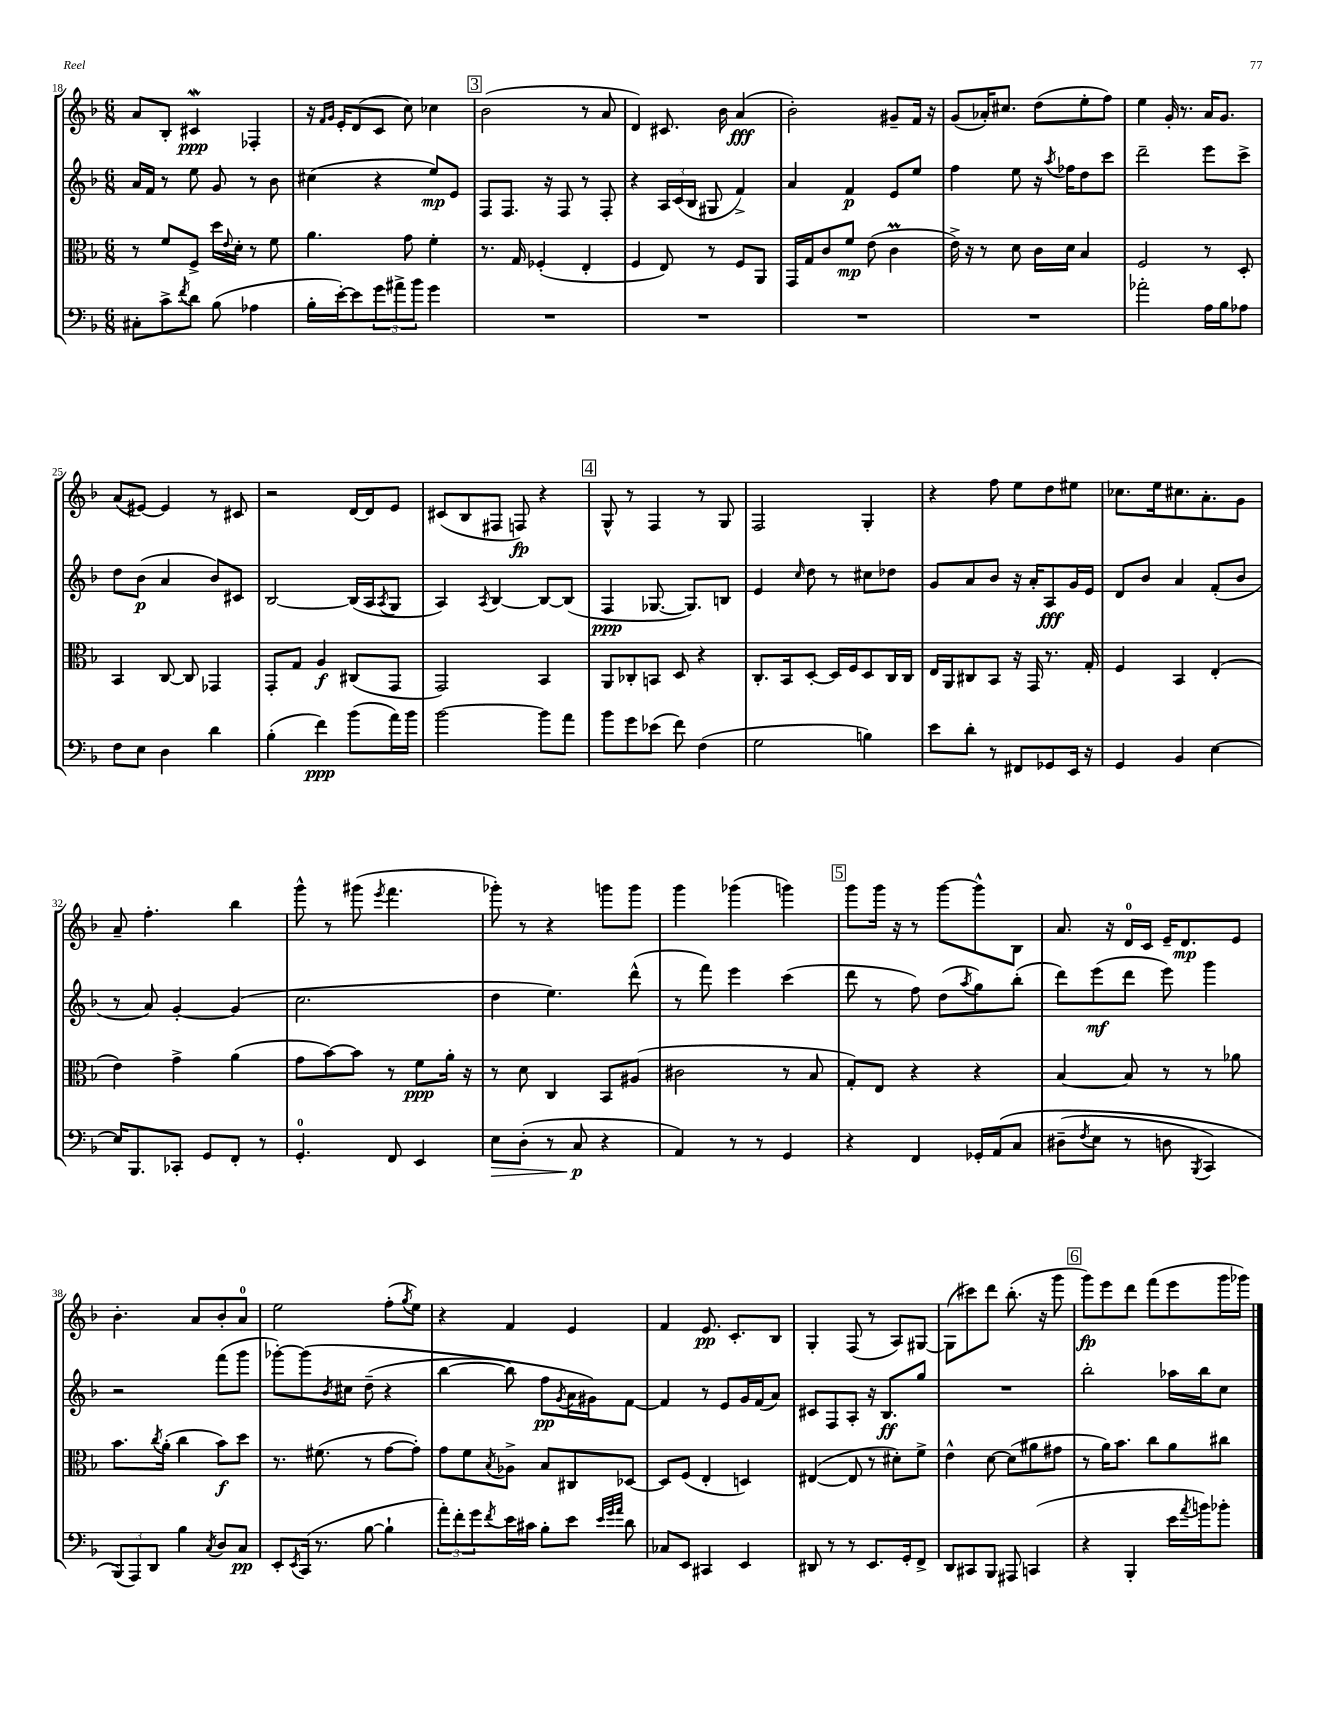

**kern	**dynam	**kern	**dynam	**kern	**dynam	**kern	**dynam
*part4	*part4	*part3	*part3	*part2	*part2	*part1	*part1
*staff4	*staff4	*staff3	*staff3	*staff2	*staff2	*staff1	*staff1
*clefF4	*	*clefC3	*	*clefG2	*	*clefG2	*
*k[b-]	*	*k[b-]	*	*k[b-]	*	*k[b-]	*
*M6/8	*	*M6/8	*	*M6/8	*	*M6/8	*
=18	=18	=18	=18	=18	=18	=18	=18
8C#X'\L	.	8r	.	16a/LL	.	8a/L	.
.	.	.	.	16f/JJ	.	.	.
8c^\	.	8f/L	.	8r	.	8B-'/J	.
8qf/	.	.	.	.	.	.	.
8d\J	.	8F^/J	.	8ee\	.	4c#XW/	ppp
(8B-\	.	16dd\LL	.	8g/	.	.	.
.	.	8qqe/	.	.	.	.	.
.	.	16d'\JJ	.	.	.	.	.
4A-X\	.	8r	.	8r	.	4F-X'/	.
.	.	8f\	.	8b-\	.	.	.
=19	=19	=19	=19	=19	=19	=19	=19
16B-'\LL	.	4.a\	.	(4cc#X\	.	16r	.
.	.	.	.	.	.	16qqf/LL	.
.	.	.	.	.	.	16qqg/JJ	.
[16e'\J)	.	.	.	.	.	16e'/KL	.
8e\]	.	.	.	.	.	(8d/	.
12g\	.	.	.	4r	.	8c/J	.
12a#X^\	.	.	.	.	.	.	.
.	.	8g\	.	.	.	8cc\)	.
12b-\J	.	.	.	.	.	.	.
4g\	.	4f'\	.	8ee/L)	mp	4cc-X\	.
.	.	.	.	8e/J	.	.	.
!!LO:REH:place=s1:t=3
=20	=20	=20	=20	=20	=20	=20	=20
2.r	.	8.r	.	8F/L	.	(2b-\	.
.	.	.	.	8.F/J	.	.	.
.	.	16G/	.	.	.	.	.
.	.	(4F-X'/	.	.	.	.	.
.	.	.	.	16r	.	.	.
.	.	.	.	8F/	.	.	.
.	.	4E'/	.	8r	.	8r	.
.	.	.	.	8F'/	.	8a/	.
=21	=21	=21	=21	=21	=21	=21	=21
2.r	.	4F/	.	4r	.	4d/)	.
.	.	8E/)	.	24A/LL	.	8.c#X/	.
.	.	.	.	(24c/	.	.	.
.	.	.	.	24B-/JJ	.	.	.
.	.	8r	.	8G#X/	.	.	.
.	.	.	.	.	.	16b-\	.
.	.	8F/L	.	4f^/)	.	(4a/	fff
.	.	8AA/J	.	.	.	.	.
=22	=22	=22	=22	=22	=22	=22	=22
2.r	.	16GG/LL	.	4a/	.	2b-'\)	.
.	.	16G/J	.	.	.	.	.
.	.	8c/	.	.	.	.	.
.	.	8f/J	mp	4f/	p	.	.
.	.	(8e\	.	.	.	.	.
.	.	4cM\	.	8e/L	.	8g#X~/L	.
.	.	.	.	8ee/J	.	16f/Jk	.
.	.	.	.	.	.	16r	.
=23	=23	=23	=23	=23	=23	=23	=23
2.r	.	16e^\)	.	4ff\	.	(8g/L	.
.	.	16r	.	.	.	.	.
.	.	8r	.	.	.	16a-X'/K)	.
.	.	.	.	.	.	8.cc#X/J	.
.	.	8d\	.	8ee\	.	.	.
.	.	16c\LL	.	16r	.	(8dd\L	.
.	.	.	.	8qaa/	.	.	.
.	.	16d\JJ	.	16ff-X\KL	.	.	.
.	.	4B-/	.	8dd\	.	8ee'\	.
.	.	.	.	8ccc\J	.	8ff\J)	.
=24	=24	=24	=24	=24	=24	=24	=24
2a-X'\	.	2F/	.	2ddd~\	.	4ee\	.
.	.	.	.	.	.	16g'/	.
.	.	.	.	.	.	8.r	.
16A\LL	.	8r	.	8eee\L	.	16a/KL	.
16B-\J	.	.	.	.	.	8.g/J	.
8A-X\J	.	8D'/	.	8ccc^\J	.	.	.
!!LO:LB:g=z
=25	=25	=25	=25	=25	=25	=25	=25
8F\L	.	4BB-/	.	8dd\L	.	(8a/L	.
8E\J	.	.	.	(8b-\J	p	[8e#X/J)	.
4D\	.	[8C/	.	4a/	.	4e#/]	.
.	.	8C/]	.	.	.	.	.
4d\	.	4GG-X/	.	8b-/L)	.	8r	.
.	.	.	.	8c#X/J	.	8c#X/	.
=26	=26	=26	=26	=26	=26	=26	=26
(4B-'\	.	8GG'/L	.	[2B-/	.	2r	.
.	.	8G/J	.	.	.	.	.
4f\)	ppp	4A/	f	.	.	.	.
(8b-\L	.	(8C#X/L	.	(16B-/LL]	.	[16d/LL	.
.	.	.	.	16A/J	.	16d/J]	.
.	.	.	.	8qA/	.	.	.
16a\L)	.	8GG/J	.	8G/J	.	8e/J	.
16b-\JJ	.	.	.	.	.	.	.
=27	=27	=27	=27	=27	=27	=27	=27
[2b-\	.	2GG/)	.	4A/)	.	(8c#X/L	.
.	.	.	.	.	.	8B-/	.
.	.	.	.	8qA/	.	.	.
.	.	.	.	[4B-/	.	8F#X/J	.
.	.	.	.	.	.	8Fn/)	fp
8b-\L]	.	4BB-/	.	8B-/L_	.	4r	.
8a\J	.	.	.	(8B-/J]	.	.	.
!!LO:REH:place=s1:t=4
=28	=28	=28	=28	=28	=28	=28	=28
8b-\L	.	8AA/L	.	4F/	ppp	8G^^/	.
8g\	.	8C-X'/	.	.	.	8r	.
(8e-X\J	.	8BBn/J	.	[8.G-X/	.	4F/	.
8f\)	.	8D/	.	.	.	.	.
.	.	.	.	8.G-/L])	.	.	.
(4F\	.	4r	.	.	.	8r	.
.	.	.	.	8Bn/J	.	8G/	.
=29	=29	=29	=29	=29	=29	=29	=29
2G\	.	8.C'/L	.	4e/	.	2F/	.
.	.	16BB-/k	.	.	.	.	.
.	.	.	.	16qqcc/	.	.	.
.	.	[8D'/J	.	8dd\	.	.	.
.	.	16D/LL]	.	8r	.	.	.
.	.	16F/J	.	.	.	.	.
4Bn\)	.	8D/	.	8cc#X\L	.	4G'/	.
.	.	16C/L	.	8dd-X\J	.	.	.
.	.	16C/JJ	.	.	.	.	.
=30	=30	=30	=30	=30	=30	=30	=30
8e\L	.	16E/LL	.	8g/L	.	4r	.
.	.	16AA/J	.	.	.	.	.
8d'\J	.	8C#X/	.	8a/	.	.	.
8r	.	8BB-/J	.	8b-/J	.	8ff\	.
8FF#X/L	.	16r	.	16r	.	8ee\L	.
.	.	16GG/	.	16a'/KL	.	.	.
8GG-X/	.	8.r	.	8A/	fff	8dd\	.
16EE/Jk	.	.	.	16g/L	.	8ee#X\J	.
16r	.	16G'/	.	16e/JJ	.	.	.
=31	=31	=31	=31	=31	=31	=31	=31
4GG/	.	4F/	.	8d/L	.	8.cc-X\L	.
.	.	.	.	8b-/J	.	.	.
.	.	.	.	.	.	16ee\k	.
4BB-/	.	4BB-/	.	4a/	.	8.cc#X\	.
.	.	.	.	.	.	8.a'\	.
[4E\	.	(4E'/	.	(8f'/L	.	.	.
.	.	.	.	8b-/J	.	8g\J	.
!!LO:LB:g=z
=32	=32	=32	=32	=32	=32	=32	=32
16E/KL]	.	4e\)	.	8r	.	8a~/	.
8.BBB-/	.	.	.	.	.	.	.
.	.	.	.	8a/)	.	4.ff'\	.
8CC-X'/J	.	4g^\	.	[4g'/	.	.	.
8GG/L	.	.	.	.	.	.	.
8FF'/J	.	(4a\	.	(4g/]	.	4bb-\	.
8r	.	.	.	.	.	.	.
=33	=33	=33	=33	=33	=33	=33	=33
4.GG'/	.	8g\L	.	2.cc\	.	8ggg^^\	.
.	.	[8b-\)	.	.	.	8r	.
.	.	8b-\J]	.	.	.	(8ggg#X\	.
.	.	.	.	.	.	8qeee/	.
8FF/	.	8r	.	.	.	4.fff\	.
4EE/	.	8f\L	ppp	.	.	.	.
.	.	16a'\Jk	.	.	.	.	.
.	.	16r	.	.	.	.	.
=34	=34	=34	=34	=34	=34	=34	=34
!	!LO:HP:b	!	!	!	!	!	!
8E\L	>	8r	.	4dd\	.	8ggg-X'\)	.
(8D'\J	.	8d\	.	.	.	8r	.
8r	.	4C/	.	4.ee\)	.	4r	.
8C/	p	.	.	.	.	.	.
4r	]	8BB-/L	.	.	.	8gggn\L	.
.	.	(8A#X/J	.	(8ddd^^\	.	8ggg\J	.
=35	=35	=35	=35	=35	=35	=35	=35
4AA/)	.	2c#X\	.	8r	.	4ggg\	.
.	.	.	.	8fff\)	.	.	.
8r	.	.	.	4eee\	.	(4ggg-X\	.
8r	.	.	.	.	.	.	.
4GG/	.	8r	.	(4ccc\	.	4gggn\)	.
.	.	8B-/	.	.	.	.	.
!!LO:REH:place=s1:t=5
=36	=36	=36	=36	=36	=36	=36	=36
4r	.	8G'/L)	.	8ddd\	.	8ggg\L	.
.	.	8E/J	.	8r	.	16ggg\Jk	.
.	.	.	.	.	.	16r	.
4FF/	.	4r	.	8ff\)	.	8r	.
.	.	.	.	(8dd\L	.	[8ggg\L	.
.	.	.	.	8qaa/	.	.	.
16GG-X'/LL	.	4r	.	8gg\)	.	8ggg^^\]	.
(16AA/J	.	.	.	.	.	.	.
8C/J	.	.	.	(8bb-'\J	.	8B-\J	.
=37	=37	=37	=37	=37	=37	=37	=37
(8D#X~\L	.	[4B-/	.	8ddd\L)	.	8.a/	.
8qF/	.	.	.	.	.	.	.
8E\J	.	.	.	(8eee\	mf	.	.
.	.	.	.	.	.	16r	.
8r	.	8B-/]	.	8ddd\J	.	16d/LL	.
.	.	.	.	.	.	16c/JJ	.
8Dn\	.	8r	.	8eee\)	.	16e~/KL	.
.	.	.	.	.	.	8.d/	mp
8qBBB-/	.	.	.	.	.	.	.
4CC/)	.	8r	.	4ggg\	.	.	.
.	.	8a-X\	.	.	.	8e/J	.
!!LO:LB:g=z
=38	=38	=38	=38	=38	=38	=38	=38
(12BBB-/L)	.	8.b-\L	.	2r	.	4.b-'\	.
12AAA/)	.	.	.	.	.	.	.
12DD/J	.	.	.	.	.	.	.
.	.	8qcc/	.	.	.	.	.
.	.	(16a'\Jk	.	.	.	.	.
4B-\	.	4cc\	.	.	.	.	.
.	.	.	.	.	.	8a/L	.
8qC/	.	.	.	.	.	.	.
8D/L	.	8b-\L)	f	(8fff\L	.	8b-'/	.
8C/J	pp	8dd\J	.	8ggg\J	.	8a/J	.
=39	=39	=39	=39	=39	=39	=39	=39
8EE'/L	.	8.r	.	[8ggg-X'\L)	.	2ee\	.
8qEE/	.	.	.	.	.	.	.
(16CC/Jk	.	.	.	(8ggg-\]	.	.	.
8.r	.	(8.f#X\	.	.	.	.	.
.	.	.	.	8qb-/	.	.	.
.	.	.	.	8cc#X\J	.	.	.
[8B-\	.	8r	.	(8dd~\	.	.	.
4B-`\]	.	[8g\L	.	4r	.	(8ff'\L	.
.	.	.	.	.	.	8qgg/	.
.	.	8g'\J])	.	.	.	8ee\J)	.
=40	=40	=40	=40	=40	=40	=40	=40
12a'\L)	.	8g\L	.	[4bb-\	.	4r	.
12f'\	.	.	.	.	.	.	.
.	.	8f\	.	.	.	.	.
12g\	.	.	.	.	.	.	.
8qf/	.	8qB-/	.	.	.	.	.
16e\L	.	8A-X^\J	.	8bb-\])	.	4f/	.
16c#X\JJ	.	.	.	.	.	.	.
8B-'\L	.	8B-/L	.	8ff\L	pp	.	.
.	.	.	.	8qg/	.	.	.
8e\J	.	8C#X/	.	16a\L	.	4e/	.
.	.	.	.	16g#X\J)	.	.	.
32qqe/LLL	.	.	.	.	.	.	.
32qqg/	.	.	.	.	.	.	.
32qqa/JJJ	.	.	.	.	.	.	.
8d\	.	[8D-X/J	.	[8f\J	.	.	.
=41	=41	=41	=41	=41	=41	=41	=41
8C-X/L	.	8D-/L]	.	4f/]	.	4f/	.
8EE/J	.	(8F/J	.	.	.	.	.
4CC#X/	.	4E'/	.	8r	.	8.e/	pp
.	.	.	.	8e/L	.	.	.
.	.	.	.	.	.	8.c'/L	.
4EE/	.	4Dn/)	.	16g/L	.	.	.
.	.	.	.	(16f/J	.	.	.
.	.	.	.	8a/J)	.	8B-/J	.
=42	=42	=42	=42	=42	=42	=42	=42
8DD#X/	.	([4E#X/	.	8c#X/L	.	4G'/	.
8r	.	.	.	8F/	.	.	.
8r	.	8E#/]	.	8A'/J	.	(8F/	.
8.EE/L	.	8r	.	16r	.	8r	.
.	.	.	.	8.B-/L	ff	.	.
.	.	8d#X'\L)	.	.	.	8A/L)	.
16GG'/k	.	.	.	.	.	.	.
8FF^/J	.	8f^\J	.	8gg/J	.	[8G#X/J	.
=43	=43	=43	=43	=43	=43	=43	=43
8DD/L	.	4e^^\	.	2.r	.	(8G#\L]	.
8CC#X/	.	.	.	.	.	8ccc#X\)	.
8BBB-/J	.	[8d\	.	.	.	8ddd\J	.
8AAA#X/	.	(8d\L]	.	.	.	(8.bb-'\	.
(4CCn/	.	8a#X\	.	.	.	.	.
.	.	.	.	.	.	16r	.
.	.	8g#X\J	.	.	.	8ggg\	.
!!LO:REH:place=s1:t=6
=44	=44	=44	=44	=44	=44	=44	=44
4r	.	8r	.	2bb-'\	.	8ggg\L)	fp
.	.	16a\KL)	.	.	.	8eee\	.
.	.	8.b-\J	.	.	.	.	.
4BBB-'/	.	.	.	.	.	8ddd\J	.
.	.	8cc\L	.	.	.	(8fff\L	.
16e\LL	.	8a\	.	16aa-X\LL	.	8eee\	.
8qa/	.	.	.	.	.	.	.
16bn\J)	.	.	.	16bb-\J	.	.	.
8b-X'\J	.	8cc#X\J	.	8cc\J	.	16ggg\L	.
.	.	.	.	.	.	16ggg-X\JJ)	.
==	==	==	==	==	==	==	==
*-	*-	*-	*-	*-	*-	*-	*-
